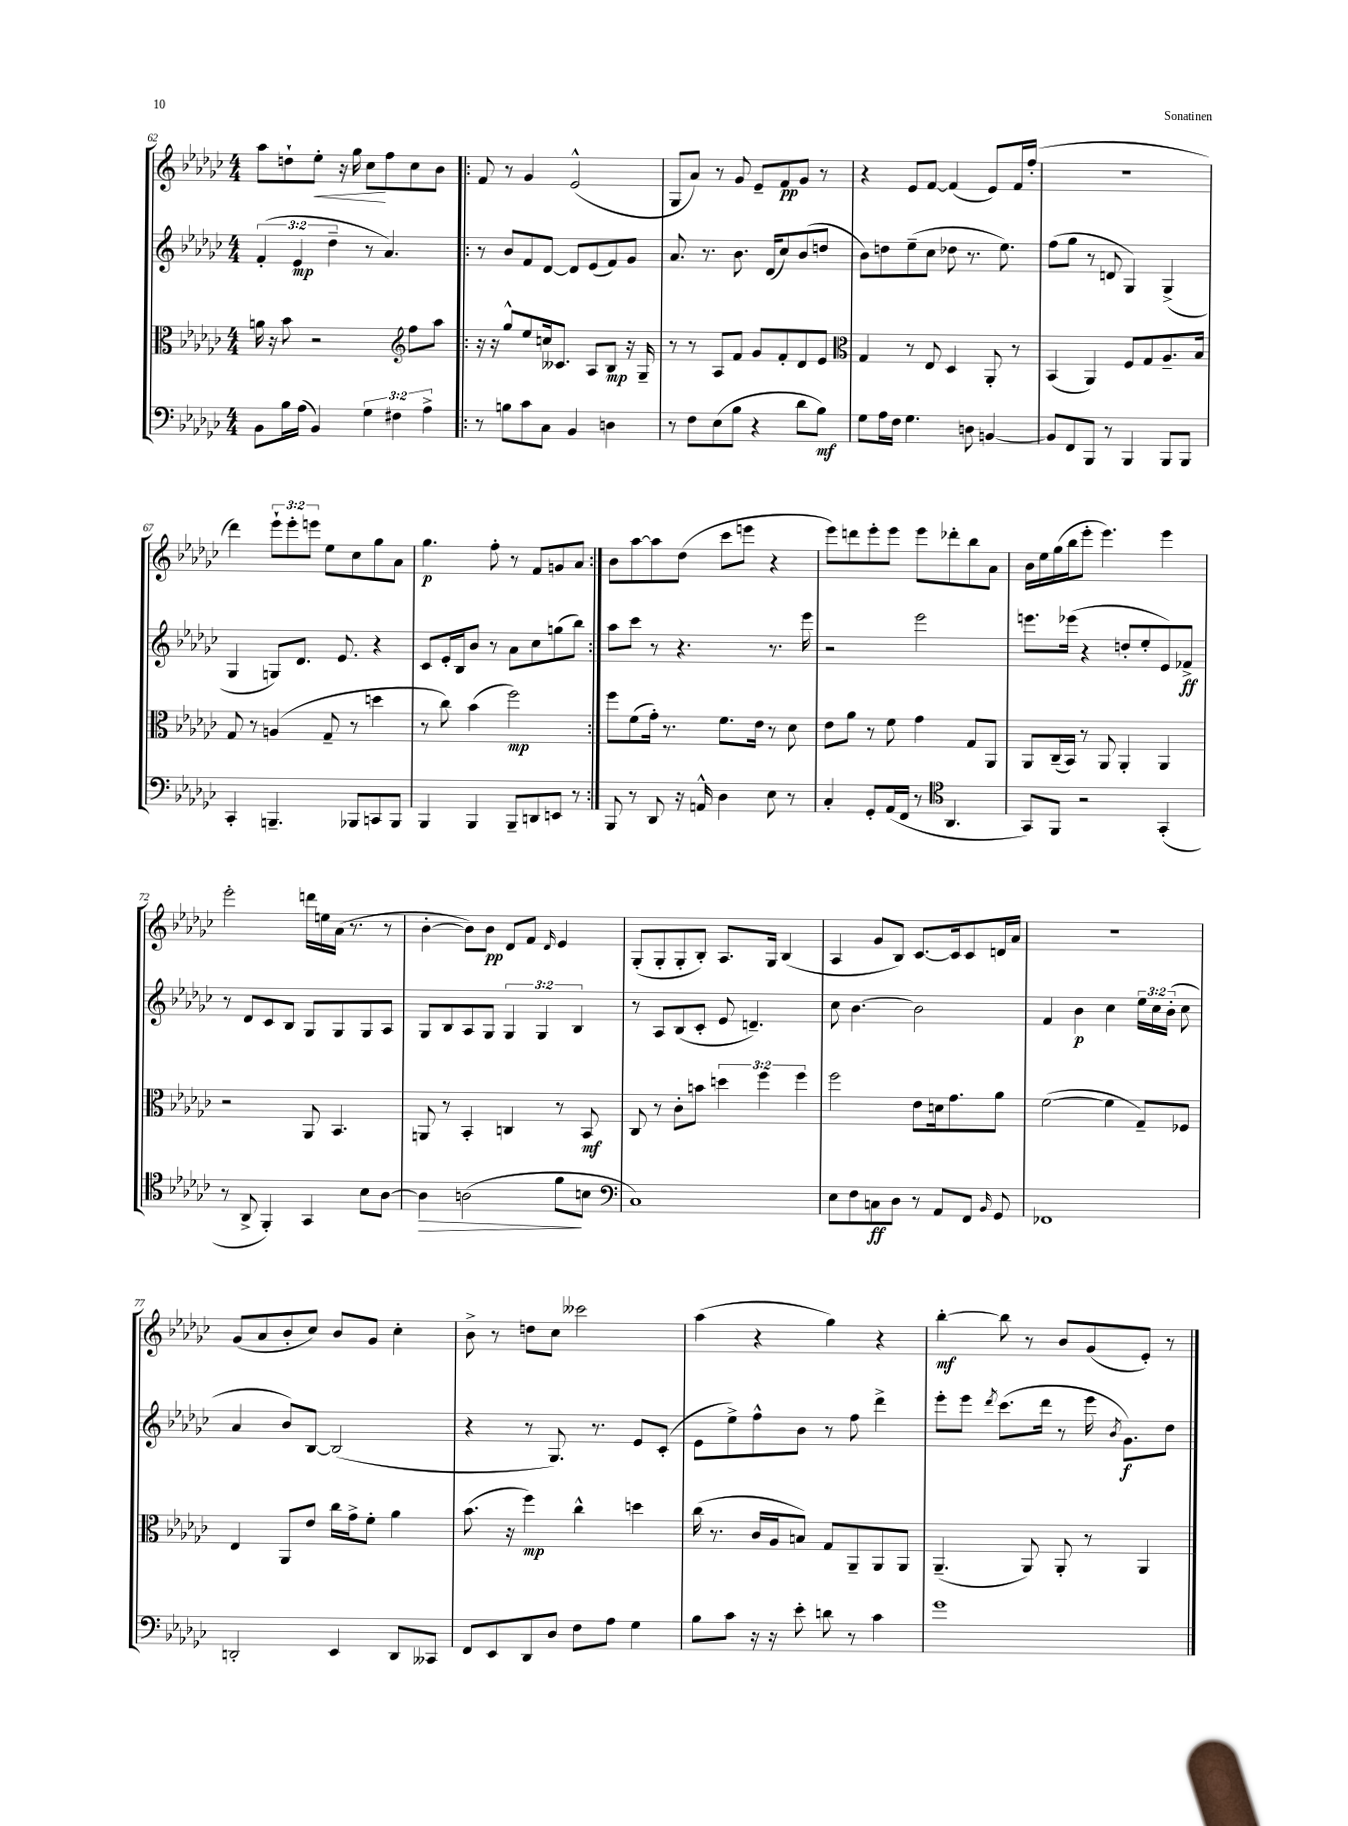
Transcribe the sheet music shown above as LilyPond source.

<<
\new StaffGroup <<
\new Staff = "s0" {
    \clef treble \key ges \major \numericTimeSignature \time 4/4 \override Staff.TupletNumber.text = #tuplet-number::calc-fraction-text
    \autoBeamOff aes''8[ d''8-! ees''8]-.\< r16 ges''16 ces''8[\! f''8 ces''8 bes'8] |
    \repeat volta 2 { f'8 r8 ges'4 ees'2-^( |
    ges8[ aes'8]) r8 ges'8 ees'8[-- f'8\pp ges'8] r8 |
    r4 ees'8[ f'8]~ f'4( ees'8[) f'16 f''16]-.( |
    R1 |
    des'''4) \tuplet 3/2 { ees'''8[-! ees'''8-. e'''8] } ees''8[ ces''8 ges''8 aes'8] |
    ges''4.\p f''8-. r8 f'8[ g'8 aes'8] | }
    bes'8[ aes''8~ aes''8 des''8]( ces'''8[ e'''8] r4 |
    ees'''8[) d'''8 ees'''8-. ees'''8] ees'''8[ des'''8-. bes''8 aes'8] |
    bes'16[ ees''16 ges''16( bes''16 ees'''8]-. ees'''4.) ees'''4 |
    ees'''2-. d'''16[ e''16 aes'16]( r8. r8 |
    bes'4~-. bes'8[) bes'8]\pp des'8[ f'8] \grace { des'16 } ees'4 |
    ges8[-.( ges8-. ges8-. bes8]-.) aes8.[ ges16] bes4( |
    aes4 ges'8[ bes8]) ces'8.[~ ces'16 ces'8 d'16 aes'16] |
    R1 |
    ges'8[( aes'8 bes'8-. ces''8]) bes'8[ ges'8] ces''4-. |
    bes'8-> r8 d''8[ ces''8] ceses'''2 |
    aes''4( r4 ges''4) r4 |
    bes''4~-.\mf bes''8 r8 bes'8[ ges'8( ees'8]-.) r8 \bar "|." |
}
\new Staff = "s1" {
    \clef treble \key ges \major \numericTimeSignature \time 4/4 \override Staff.TupletNumber.text = #tuplet-number::calc-fraction-text
    \autoBeamOff \tuplet 3/2 { f'4-.( ees'4\mp des''4-- } r8 aes'4.) |
    \repeat volta 2 { r8 bes'8[ f'8 des'8]~ des'8[ ees'8( f'8) ges'8] |
    aes'8. r8. bes'8. des'16[( ces''8) bes'8( d''8] |
    bes'8[) d''8 ees''8--( ces''8] des''8 r8. ees''8.) |
    f''8[( ges''8] r8 d'8 ges4) ges4->( |
    ges4 g8[) des'8.] ees'8. r4 |
    ces'8[ ees'16-. bes16 bes'8] r8 aes'8[ ces''8 g''8( bes''8]) | }
    aes''8[ ces'''8] r8 r4. r8. ees'''16 |
    r2 ees'''2 |
    e'''8.[ ees'''16]( r4 d''8[-. ees''8-. ees'8) fes'8]->\ff |
    r8 des'8[ ces'8 bes8] ges8[ ges8 ges8 aes8] |
    ges8[ bes8 aes8 ges8] \tuplet 3/2 { ges4 ges4 bes4 } |
    r8 aes8[ bes8( ces'8]-. ees'8 d'4.--) |
    ces''8 bes'4.~ bes'2 |
    f'4 bes'4\p ces''4 \tuplet 3/2 { ees''16[ ces''16 bes'16]-.( } ces''8 |
    aes'4 bes'8[) bes8]~ bes2( |
    r4 r8 ges8.) r8. ees'8[ ces'8]-.( |
    ees'8[ ees''8->) f''8-^ bes'8] r8 f''8 des'''4-> |
    ees'''8[-. ees'''8] \acciaccatura { des'''8 } ces'''8.[( des'''16] r8 ees'''16 \acciaccatura { bes'8 } ges'8.[\f) des''8] \bar "|." |
}
\new Staff = "s2" {
    \clef alto \key ges \major \numericTimeSignature \time 4/4 \override Staff.TupletNumber.text = #tuplet-number::calc-fraction-text
    \autoBeamOff a'16 r16 bes'8 r2 \clef treble f''8[ aes''8] |
    \repeat volta 2 { r16 r16 ges''8[-^ ees''8 c''16 ceses'8.] aes8[ bes8]\mp r16 ges16-- |
    r8 r8 aes8[ f'8] ges'8[ f'8-. des'8 ees'8] |
    \clef alto ges4 r8 ees8 des4 aes,8-. r8 |
    bes,4( aes,4) f8[ ges8 aes8.-- bes16] |
    ges8 r8 a4( ges8-- r8 d''4 |
    r8 ces''8) bes'4( f''2\mp) | }
    f''8[ f'8( ges'16]-.) r8. f'8.[ ees'16] r8 des'8 |
    ees'8[ aes'8] r8 f'8 ges'4 ges8[ aes,8] |
    aes,8[ ces16--( bes,16]) r8 aes,8 aes,4-. aes,4 |
    r2 aes,8 bes,4. |
    a,8 r8 bes,4-. c4 r8 bes,8\mf |
    ces8 r8 ces'8[-. b'8] \tuplet 3/2 { d''4 f''4 f''4 } |
    f''2 ees'8[ d'16 ges'8. aes'8] |
    f'2~( f'4 ges8[--) fes8] |
    ees4 aes,8[ ees'8] ces''16[ ges'16-> f'8]-. aes'4 |
    bes'8.( r16 f''4\mp) ces''4-^ d''4 |
    ces''16( r8. ces'16[ aes16 b8]) ges8[ aes,8-- aes,8 aes,8] |
    aes,4.--( aes,8) aes,8-. r8 aes,4 \bar "|." |
}
\new Staff = "s3" {
    \clef bass \key ges \major \numericTimeSignature \time 4/4 \override Staff.TupletNumber.text = #tuplet-number::calc-fraction-text
    \autoBeamOff bes,8[ bes16 aes16]( bes,4) \tuplet 3/2 { ges4 fis4 aes4-> } |
    \repeat volta 2 { r8 b8[ ces'8 ces8] bes,4 d4 |
    r8 f8[ ees8( bes8] r4 des'8[ bes8]\mf) |
    ges8[ aes16 f16] ges4. d8 b,4~ |
    b,8[ f,8 bes,,8] r8 bes,,4 bes,,8[ bes,,8] |
    ces,4-. b,,4.-- bes,,8[ c,8 bes,,8] |
    bes,,4 bes,,4 bes,,8[-- d,8 e,8] r8 | }
    bes,,8 r8 des,8 r16 a,16-^ des4 ees8 r8 |
    ces4-. ges,8[-. aes,16( f,16] r8 \clef tenor aes,4. |
    ges,8[) f,8] r2 ges,4-.( |
    r8 aes,8-> f,4-.) ges,4 bes8[ aes8]~ |
    aes4\> a2( f'8[\! b8] |
    \clef bass ces1) |
    ees8[ f8 c8\ff des8] r8 aes,8[ f,8] \grace { bes,16 } ges,8 |
    fes,1 |
    d,2-. ees,4 d,8[ ceses,8] |
    f,8[ ees,8 des,8 des8] f8[ aes8] ges4 |
    bes8[ ces'8] r16 r16 ees'8-. d'8 r8 ces'4 |
    ges'1 \bar "|." |
}
>>
>>
\layout { \context { \Score currentBarNumber = #62 } }
